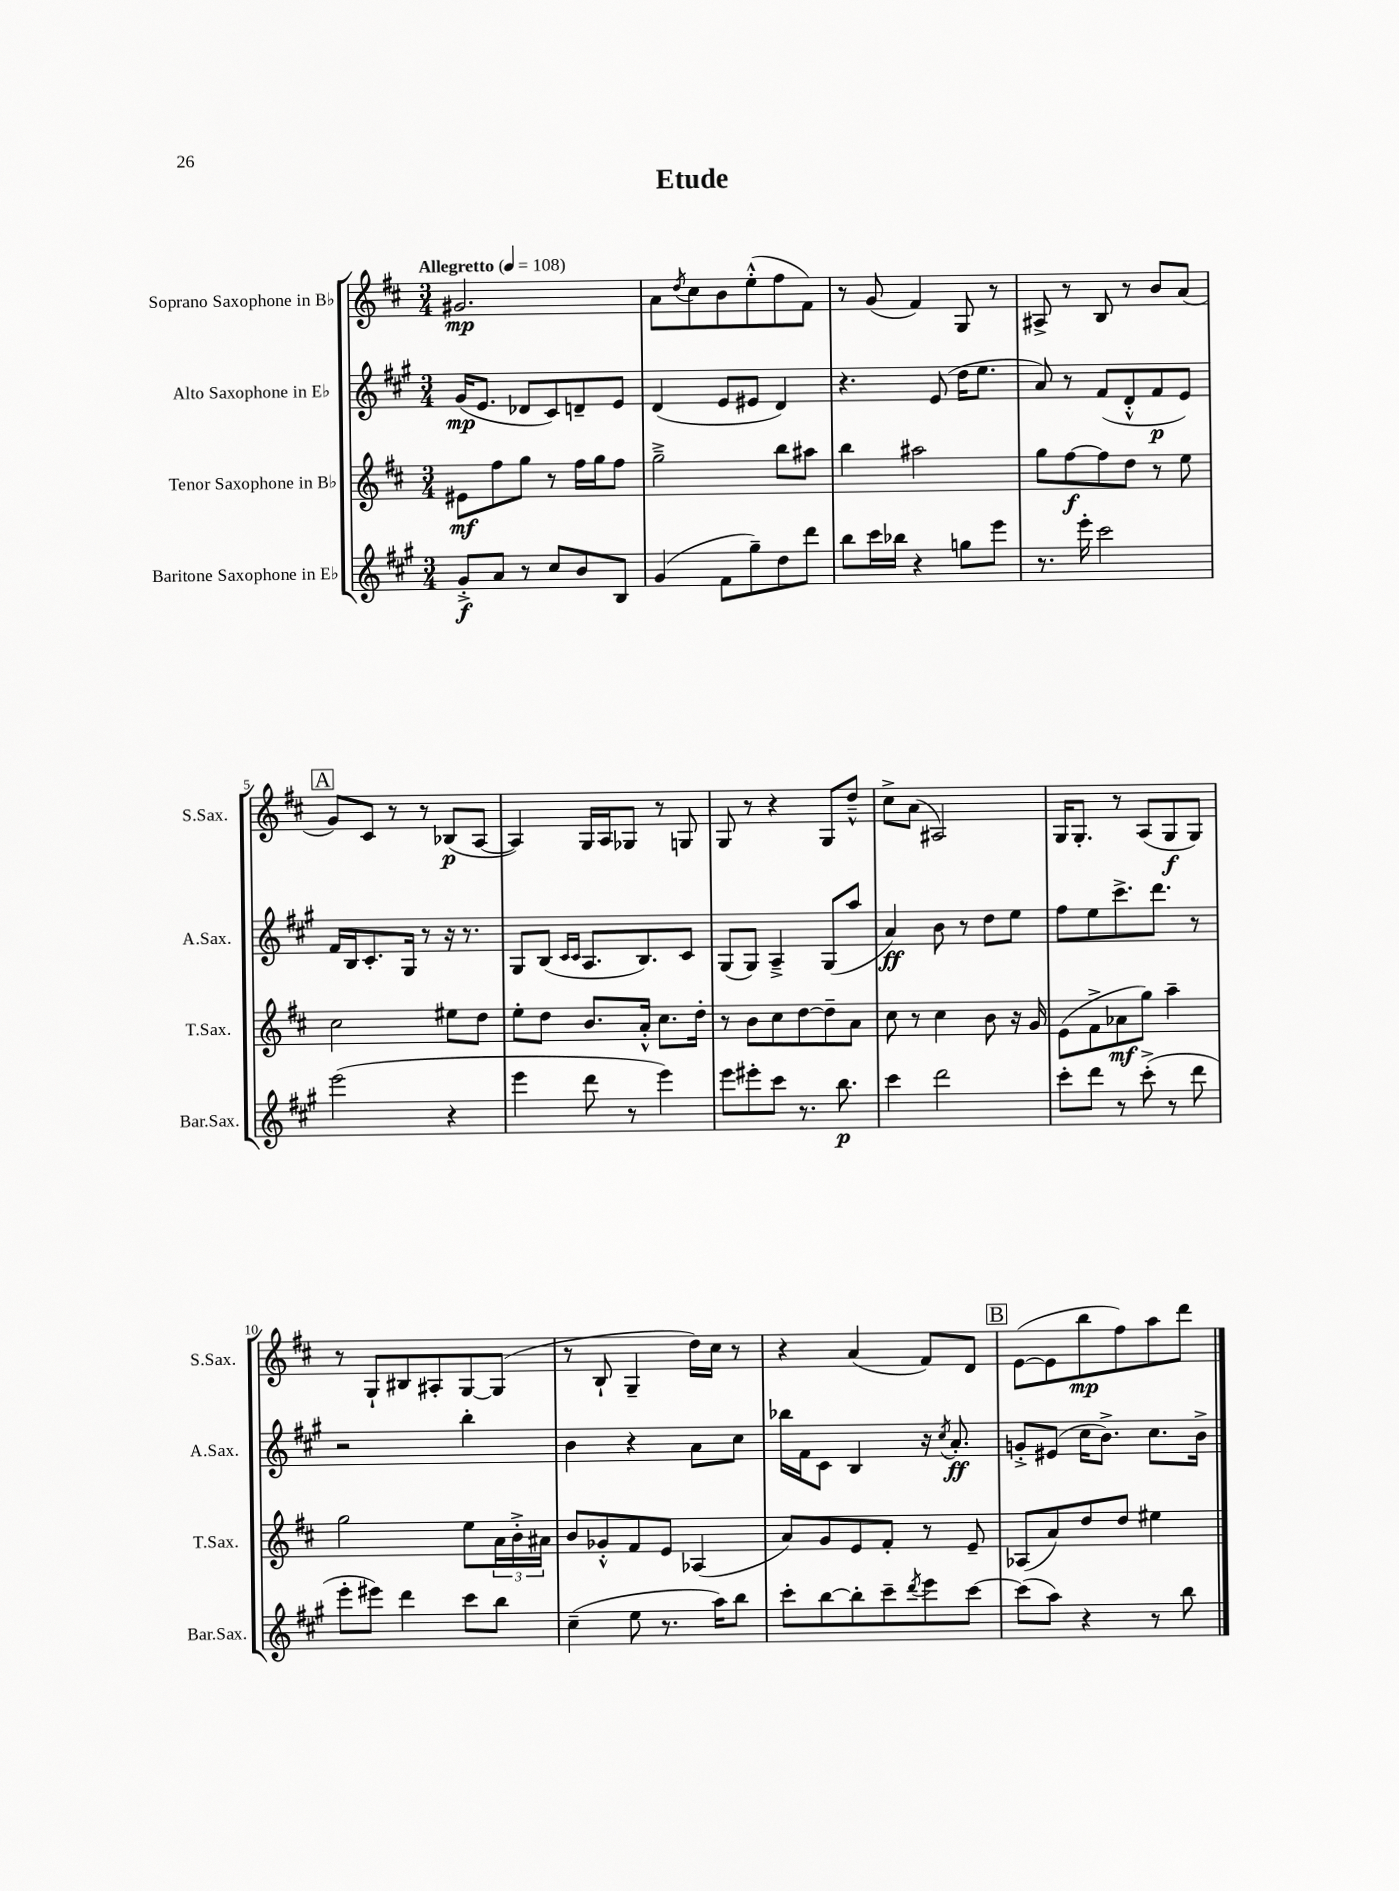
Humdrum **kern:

**kern	**dynam	**kern	**dynam	**kern	**dynam	**kern	**dynam
*part4	*part4	*part3	*part3	*part2	*part2	*part1	*part1
*staff4	*staff4	*staff3	*staff3	*staff2	*staff2	*staff1	*staff1
*I"Baritone Saxophone in E♭	*	*I"Tenor Saxophone in B♭	*	*I"Alto Saxophone in E♭	*	*I"Soprano Saxophone in B♭	*
*I'Bar.Sax.	*	*I'T.Sax.	*	*I'A.Sax.	*	*I'S.Sax.	*
*clefG2	*	*clefG2	*	*clefG2	*	*clefG2	*
*k[f#c#g#]	*	*k[f#c#]	*	*k[f#c#g#]	*	*k[f#c#]	*
*M3/4	*	*M3/4	*	*M3/4	*	*M3/4	*
*MM108	*	*MM108	*	*MM108	*	*MM108	*
=1	=1	=1	=1	=1	=1	=1	=1
!	!	!	!	!	!	!LO:TX:a:B:t=Allegretto	!
8g#'^/L	f	8e#X\L	mf	(16g#/KL	mp	2.g#X/	mp
.	.	.	.	8.e/J	.	.	.
8a/J	.	8ff#\	.	.	.	.	.
8r	.	8gg\J	.	8d-X/L	.	.	.
8cc#/L	.	8r	.	8c#/)	.	.	.
8b/	.	16ff#\LL	.	8dn~/	.	.	.
.	.	16gg\J	.	.	.	.	.
8B/J	.	8ff#\J	.	8e/J	.	.	.
=2	=2	=2	=2	=2	=2	=2	=2
(4g#/	.	2gg~^\	.	(4d/	.	8a\L	.
.	.	.	.	.	.	8qdd/	.
.	.	.	.	.	.	8cc#\	.
8f#\L	.	.	.	8e/L	.	8b\	.
8gg#~\)	.	.	.	8e#X/J	.	(8ee'^^\	.
8dd\	.	8bb\L	.	4d/)	.	8ff#\	.
8ddd\J	.	8aa#X\J	.	.	.	8f#\J)	.
=3	=3	=3	=3	=3	=3	=3	=3
8bb\L	.	4bb\	.	4.r	.	8r	.
16ccc#\L	.	.	.	.	.	(8g/	.
16bb-X\JJ	.	.	.	.	.	.	.
4r	.	2aa#X\	.	.	.	4f#/)	.
.	.	.	.	(8e/	.	.	.
8ggn\L	.	.	.	16dd\KL	.	8G/	.
.	.	.	.	8.ee\J	.	.	.
8eee\J	.	.	.	.	.	8r	.
=4	=4	=4	=4	=4	=4	=4	=4
8.r	.	8gg\L	.	8a/)	.	8A#X^/	.
.	.	[8ff#\	f	8r	.	8r	.
16eee'\	.	.	.	.	.	.	.
2ccc#\	.	8ff#\]	.	(8f#/L	.	8B/	.
.	.	8dd\J	.	8d'^^/	.	8r	.
.	.	8r	.	8f#/	p	8b/L	.
.	.	8ee\	.	8e/J)	.	(8a/J	.
!!LO:LB:g=z
!!LO:REH:place=s1:t=A
=5	=5	=5	=5	=5	=5	=5	=5
(2eee\	.	2cc#\	.	16f#/LL	.	8g/L)	.
.	.	.	.	16B/J	.	.	.
.	.	.	.	8.c#'/	.	8c#/J	.
.	.	.	.	.	.	8r	.
.	.	.	.	16G#/Jk	.	.	.
.	.	.	.	8r	.	8r	.
4r	.	8ee#X\L	.	16r	.	(8B-X/L	p
.	.	.	.	8.r	.	.	.
.	.	8dd\J	.	.	.	[8A/J	.
=6	=6	=6	=6	=6	=6	=6	=6
4eee\	.	8ee'\L	.	8G#/L	.	4A/])	.
.	.	8dd\J	.	(8B/J	.	.	.
.	.	.	.	16qqc#/LL	.	.	.
.	.	.	.	16qqc#/JJ	.	.	.
8ddd\	.	8.b/L	.	8.A/L	.	16G/LL	.
.	.	.	.	.	.	16A/J	.
8r	.	.	.	.	.	8G-X/J	.
.	.	16a'^^/Jk	.	8.B/)	.	.	.
4eee\)	.	8.cc#\L	.	.	.	8r	.
.	.	.	.	8c#/J	.	8Gn/	.
.	.	16dd'\Jk	.	.	.	.	.
=7	=7	=7	=7	=7	=7	=7	=7
8eee\L	.	8r	.	(8G#/L	.	8G/	.
8eee#X'\	.	8b\L	.	8G#/J)	.	8r	.
8ccc#\J	.	8cc#\	.	4A~^/	.	4r	.
8.r	.	[8dd\	.	.	.	.	.
.	.	8dd~\]	.	(8G#/L	.	8G/L	.
8.bb\	p	.	.	.	.	.	.
.	.	8a\J	.	8aa/J	.	8dd~^^/J	.
=8	=8	=8	=8	=8	=8	=8	=8
4ccc#\	.	8cc#\	.	4a/)	ff	8cc#^\L	.
.	.	8r	.	.	.	(8a\J	.
2ddd\	.	4cc#\	.	8b\	.	2A#X/)	.
.	.	.	.	8r	.	.	.
.	.	8b\	.	8dd\L	.	.	.
.	.	16r	.	8ee\J	.	.	.
.	.	16g/	.	.	.	.	.
=9	=9	=9	=9	=9	=9	=9	=9
8ccc#'\L	.	(8e\L	.	8ff#\L	.	16G/KL	.
.	.	.	.	.	.	8.G'/J	.
8ddd\J	.	8f#^\	.	8ee\	.	.	.
8r	.	8a-X\	mf	8.ccc#^\	.	8r	.
(8ccc#'^\	.	8gg\J)	.	.	.	(8A/L	.
.	.	.	.	8.ddd\J	.	.	.
8r	.	4aa~\	.	.	.	8G/	f
8ddd\	.	.	.	8r	.	8G/J)	.
!!LO:LB:g=z
=10	=10	=10	=10	=10	=10	=10	=10
8eee'\L	.	2gg\	.	2r	.	8r	.
8eee#X\J)	.	.	.	.	.	8G`/L	.
4ddd\	.	.	.	.	.	8B#X/	.
.	.	.	.	.	.	8A#X'/	.
8ccc#\L	.	8ee\L	.	4bb'\	.	[8G/	.
8bb\J	.	24a\L	.	.	.	(8G/J]	.
.	.	24b'^\	.	.	.	.	.
.	.	24a#X\JJ	.	.	.	.	.
=11	=11	=11	=11	=11	=11	=11	=11
(4cc#~\	.	8b/L	.	4b\	.	8r	.
.	.	8g-X'^^/	.	.	.	8B`/	.
8ee\	.	8f#/	.	4r	.	4G~/	.
8.r	.	8e/J	.	.	.	.	.
.	.	(4A-X/	.	8a\L	.	16dd\LL)	.
16aa\KL)	.	.	.	.	.	16cc#\JJ	.
8bb\J	.	.	.	8cc#\J	.	8r	.
=12	=12	=12	=12	=12	=12	=12	=12
8ccc#'\L	.	8a/L)	.	16bb-X\LL	.	4r	.
.	.	.	.	16f#\J	.	.	.
[8bb\	.	8g/	.	8c#\J	.	.	.
8bb'\]	.	8e/	.	4B/	.	(4a/	.
8ccc#~\	.	8f#'/J	.	.	.	.	.
8qddd/	.	.	.	.	.	.	.
8eee\	.	8r	.	16r	.	8f#/L)	.
.	.	.	.	8qcc#/	.	.	.
.	.	.	.	8.a'/	ff	.	.
[8ccc#\J	.	8e~/	.	.	.	8d/J	.
!!LO:REH:place=s1:t=B
=13	=13	=13	=13	=13	=13	=13	=13
(8ccc#\L]	.	(8A-X/L	.	8gn'^/L	.	([8e\L	.
8aa\J)	.	8a/)	.	(8e#X/J	.	8e\]	.
4r	.	8dd/	.	16cc#\KL	.	8bb\	mp
.	.	.	.	8.b^\J)	.	.	.
.	.	8dd/J	.	.	.	8ff#\)	.
8r	.	4ee#X\	.	8.cc#\L	.	8aa\	.
8bb\	.	.	.	.	.	8ddd\J	.
.	.	.	.	16b^\Jk	.	.	.
==	==	==	==	==	==	==	==
*-	*-	*-	*-	*-	*-	*-	*-
